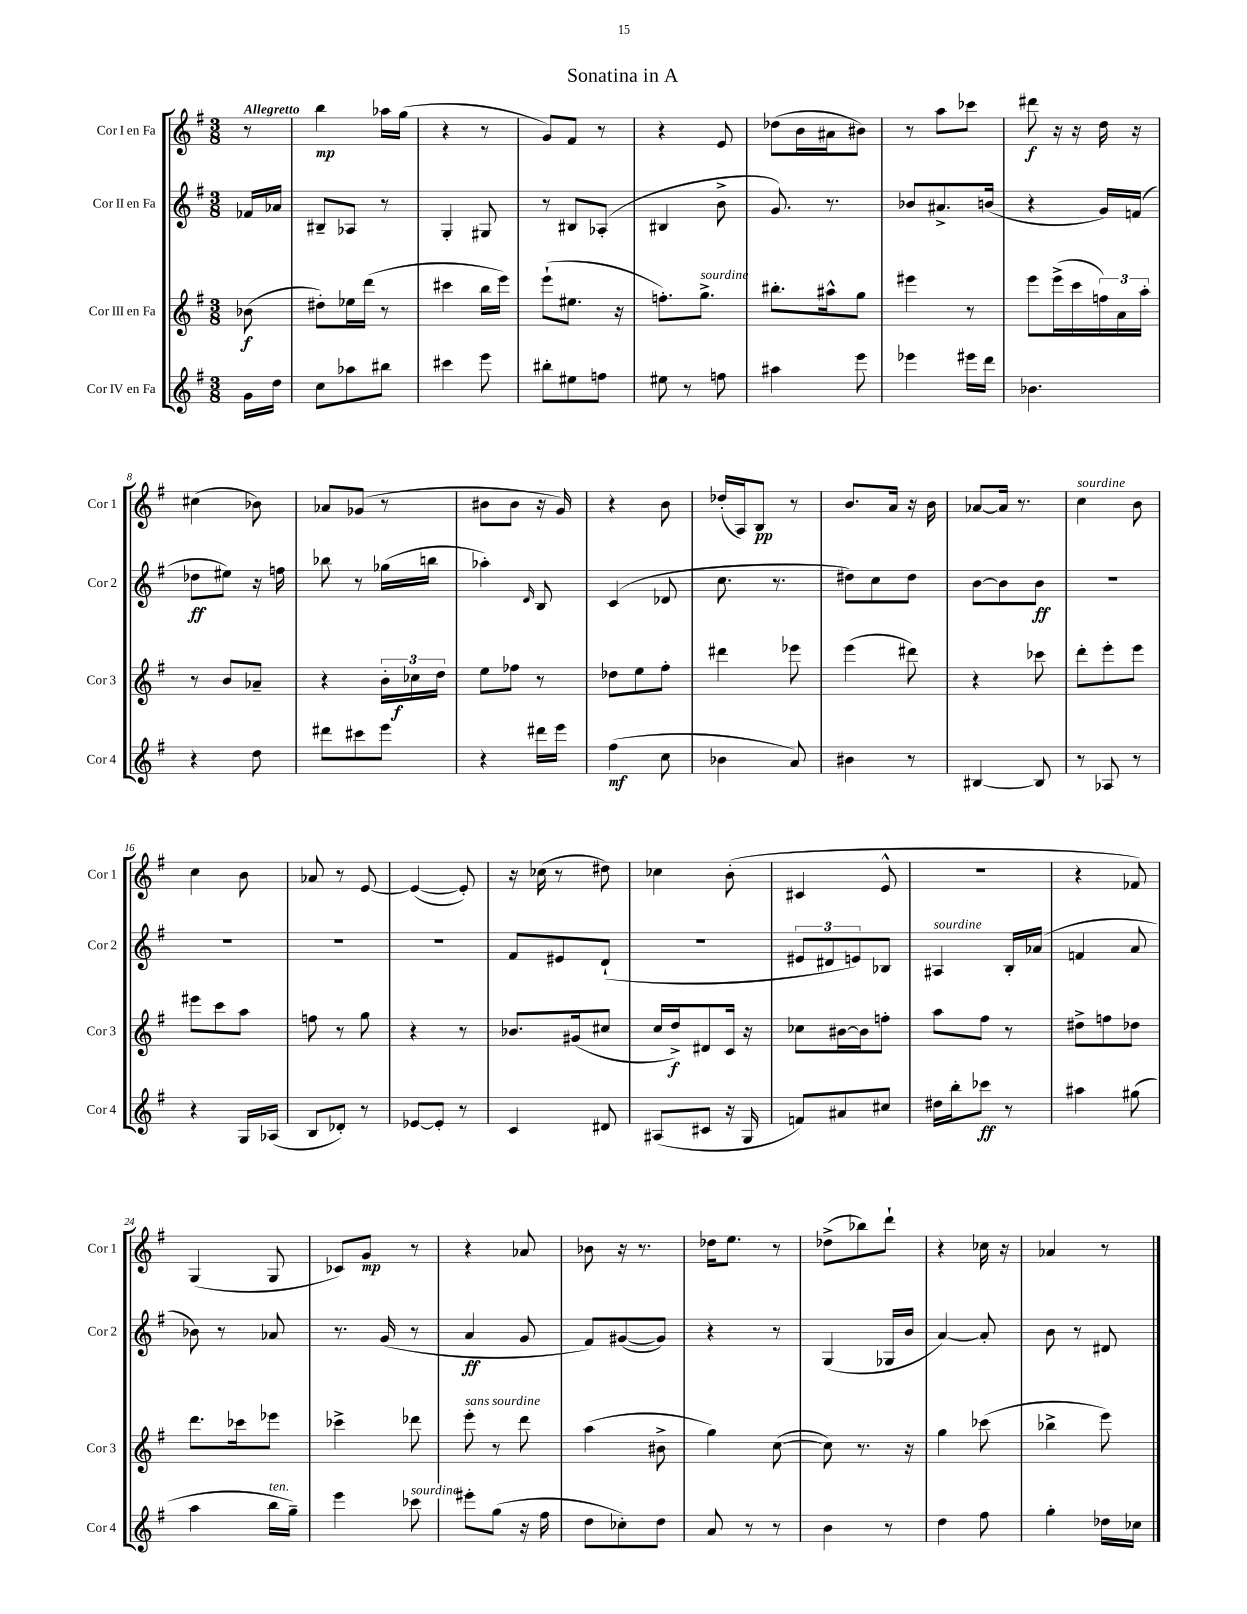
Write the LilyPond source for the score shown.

\header { title = "Sonatina in A" }
<<
\new StaffGroup <<
\new Staff = "s0" \with { instrumentName = "Cor I en Fa" shortInstrumentName = "Cor 1" } {
    \clef treble \key g \major \numericTimeSignature \time 3/8 \partial 8 \tempo "Allegretto"
    r8 |
    b''4\mp aes''16 g''16( |
    r4 r8 |
    g'8) fis'8 r8 |
    r4 e'8 |
    des''8( b'16 ais'16 bis'8) |
    r8 a''8 ces'''8 |
    dis'''8\f r16 r16 d''16 r16 |
    cis''4( bes'8) |
    aes'8 ges'8( r8 |
    bis'8 bis'8 r16 g'16) |
    r4 b'8 |
    des''16-.( a16) b8\pp r8 |
    b'8. a'16 r16 b'16 |
    aes'8~ aes'16 r8. |
    c''4^\markup { \italic "sourdine" } b'8 |
    c''4 b'8 |
    aes'8 r8 e'8~ |
    e'4~( e'8-.) |
    r16 ces''16( r8 dis''8) |
    ces''4 b'8-.( |
    cis'4 e'8-^ |
    R4. |
    r4 fes'8) |
    g4( g8 |
    ces'8) g'8\mp r8 |
    r4 aes'8 |
    bes'8 r16 r8. |
    des''16 e''8. r8 |
    des''8->( bes''8) d'''8-! |
    r4 ces''16 r16 |
    aes'4 r8 \bar "|." |
}
\new Staff = "s1" \with { instrumentName = "Cor II en Fa" shortInstrumentName = "Cor 2" } {
    \clef treble \key g \major \numericTimeSignature \time 3/8 \partial 8
    fes'16 aes'16 |
    bis8-- aes8 r8 |
    g4-. gis8 |
    r8 bis8 aes8-.( |
    bis4 b'8-> |
    g'8.) r8. |
    bes'8 ais'8.-> b'16( |
    r4 g'16) f'16( |
    des''8\ff eis''8) r16 f''16 |
    bes''8 r8 ges''16( b''16 |
    aes''4-.) \grace { d'16 } b8 |
    c'4( des'8 |
    c''8. r8. |
    dis''8) c''8 dis''8 |
    b'8~ b'8 b'8\ff |
    R4. |
    R4. |
    R4. |
    R4. |
    fis'8 eis'8 d'8-!( |
    R4. |
    \tuplet 3/2 { eis'8 dis'8 e'8) } bes8 |
    ais4^\markup { \italic "sourdine" } b16-. aes'16( |
    f'4 a'8 |
    bes'8) r8 aes'8 |
    r8. g'16( r8 |
    a'4\ff g'8 |
    fis'8) gis'8~( gis'8) |
    r4 r8 |
    g4( ges16 b'16 |
    a'4~) a'8-. |
    b'8 r8 dis'8 \bar "|." |
}
\new Staff = "s2" \with { instrumentName = "Cor III en Fa" shortInstrumentName = "Cor 3" } {
    \clef treble \key g \major \numericTimeSignature \time 3/8 \partial 8
    bes'8\f( |
    dis''8-.) ees''16 d'''16( r8 |
    cis'''4 b''16 e'''16) |
    e'''8-!( eis''8. r16 |
    f''8.-.) g''8.->^\markup { \italic "sourdine" } |
    bis''8.-. ais''16-^ g''8 |
    eis'''4 r8 |
    e'''8 e'''16->( c'''16 \tuplet 3/2 { f''16) a'16 a''16-. } |
    r8 b'8 aes'8-- |
    r4 \tuplet 3/2 { b'16-. ces''16\f d''16 } |
    e''8 fes''8 r8 |
    des''8 e''8 fis''8-. |
    dis'''4 ees'''8 |
    e'''4( dis'''8) |
    r4 ces'''8 |
    d'''8-. e'''8-. e'''8 |
    eis'''8 c'''8 a''8 |
    f''8 r8 g''8 |
    r4 r8 |
    bes'8. gis'16( cis''8 |
    c''16 d''16->\f) dis'8 c'16 r16 |
    ces''8 bis'16~ bis'16 f''8-. |
    a''8 fis''8 r8 |
    dis''8-> f''8 des''8 |
    d'''8. ces'''16 ees'''8 |
    ces'''4-> des'''8 |
    e'''8-.^\markup { \italic "sans sourdine" } r8 d'''8 |
    a''4( bis'8-> |
    g''4) c''8~( |
    c''8) r8. r16 |
    g''4 ces'''8( |
    bes''4-> e'''8) \bar "|." |
}
\new Staff = "s3" \with { instrumentName = "Cor IV en Fa" shortInstrumentName = "Cor 4" } {
    \clef treble \key g \major \numericTimeSignature \time 3/8 \partial 8
    g'16 d''16 |
    c''8 aes''8 bis''8 |
    cis'''4 e'''8 |
    bis''8-. eis''8 f''8 |
    eis''8 r8 f''8 |
    ais''4 e'''8 |
    ees'''4 eis'''16 d'''16 |
    bes'4. |
    r4 d''8 |
    dis'''8 cis'''8 e'''8 |
    r4 dis'''16 e'''16 |
    fis''4\mf( c''8 |
    bes'4 a'8) |
    bis'4 r8 |
    bis4~ bis8 |
    r8 aes8 r8 |
    r4 g16 aes16( |
    b8 des'8-.) r8 |
    ees'8~ ees'8-. r8 |
    c'4 dis'8 |
    ais8( cis'8 r16 g16 |
    f'8) ais'8 cis''8 |
    dis''16 b''16-. ces'''8\ff r8 |
    ais''4 gis''8( |
    a''4 b''16^\markup { \italic "ten." } g''16--) |
    e'''4 ces'''8^\markup { \italic "sourdine" } |
    eis'''8-. g''8( r16 fis''16 |
    d''8 ces''8-.) d''8 |
    a'8 r8 r8 |
    b'4 r8 |
    d''4 fis''8 |
    g''4-. des''16 ces''16 \bar "|." |
}
>>
>>
